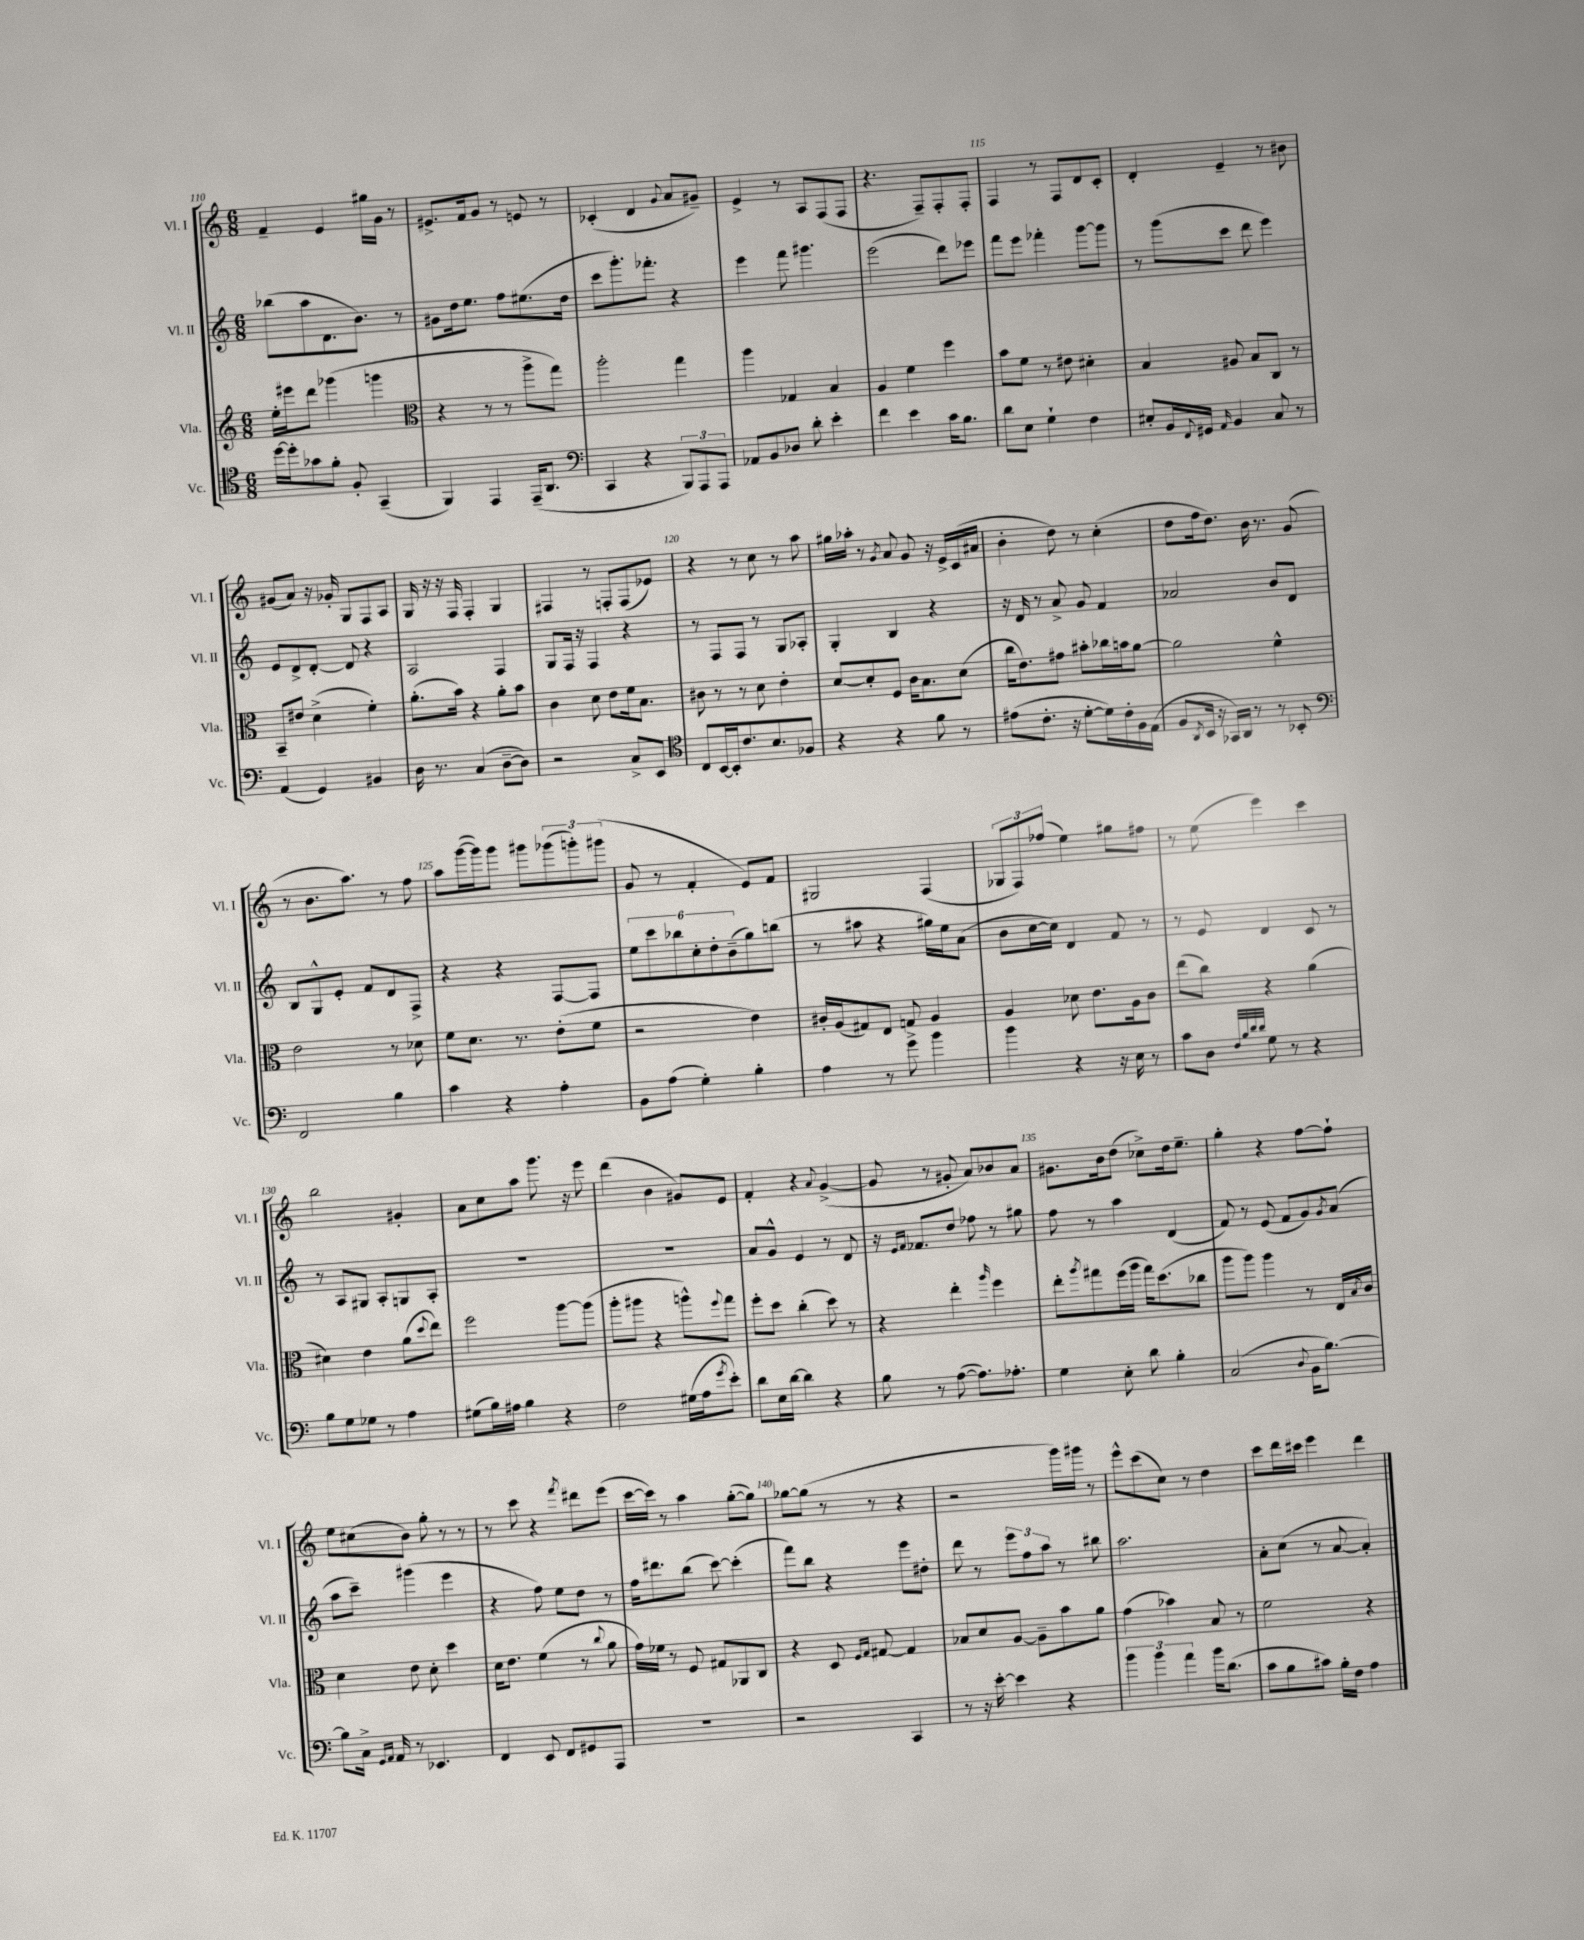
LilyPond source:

<<
\new StaffGroup <<
\new Staff = "s0" \with { instrumentName = "Vl. I" shortInstrumentName = "Vl. I" } {
    \clef treble \key c \major \numericTimeSignature \time 6/8
    f'4-- e'4 gis''16 g'16 r8 |
    eis'8.-> f'16 g'8 r8 e'8 r8 |
    ces'4-.( d'4 \appoggiatura { g'8 } a'8 gis'8--) |
    e'4-> r8 a8 f8( f8 |
    r4. f8--) f8-. f8-. |
    f4 r8 f8 d'8 c'8-. |
    d'4-. e'4-- r8 bis'8 |
    gis'8( a'8) r16 ges'16-. g8 f8 a8 |
    g16 r16 r16 f16 f4-. g4 |
    fis4 r8 f8-. f8( ees'8) |
    r4 r8 c''8 r8 a''8 |
    gis''16 aes''16-. r8 \acciaccatura { g'8 } a'8 g'8 r16 e'16-> c'16( ais'16 |
    b'4-. d''8) r8 c''4-.( |
    d''8 f''16 d''8.) b'16 r8. g'8( |
    r8 b'8. a''8.) r8 f''8 |
    a''8 g'''16~( g'''16) g'''8 gis'''8 \tuplet 3/2 { ges'''8( g'''8-.) gis'''8( } |
    g'8 r8 f'4-. e'8) f'8 |
    gis2 f4( |
    \tuplet 3/2 { ges8 f8) fes''8( } e''4) gis''8 fis''8 |
    r8 e''8( e'''4) c'''4 |
    b''2 gis'4-. |
    a'8 c''8 a''8 g'''8. r16 e'''8 |
    d'''4( b'4 gis'8) e'8 |
    f'4-. r4 \appoggiatura { a'8 } g'4~->( |
    g'8 r8 gis'8-. a'8) bes'8 a'8 |
    gis'8. b'16 d''8( ces''8->) d''16 e''8.-- |
    g''4-. r4 f''8~ f''8-! |
    e''8 cis''8( b'8) g''8-. r8 r8 |
    r8 c'''8 r4 \acciaccatura { f'''8 } dis'''8 e'''8( |
    c'''16~ c'''16) r8 a''4 g''8~-.( g''8) |
    ges''8~ ges''8( r8 r8 r4 |
    r2 g'''16) gis'''16 r8 |
    e'''8-^ c'''8( c''8) r8 d''4 |
    c'''8 d'''16 cis'''16 e'''4 d'''4 \bar "|." |
}
\new Staff = "s1" \with { instrumentName = "Vl. II" shortInstrumentName = "Vl. II" } {
    \clef treble \key c \major \numericTimeSignature \time 6/8
    bes''8( a''8 d'8. b'8.) r8 |
    gis'8 d''16 e''8. f''8 eis''8.( d''16 |
    c'''8 g'''8.-.) fes'''8.-. r4 |
    e'''4 f'''8 gis'''4. |
    e'''2( d'''8) ees'''8 |
    f'''8 e'''8 fes'''4-. g'''8~ g'''8 |
    r8 g'''8( c'''8 d'''8 e'''4) |
    e'8 d'8-> d'8~-. d'8 r4 |
    a2 f4 |
    g8 f16 r16 f4 r4 |
    r8 f8 f8 r8 g8 aes8-. |
    g4-. b4 r4 |
    r16 d'16 r8 a'8-> g'8 f'4 |
    aes'2 b'8 d'8 |
    b8 g8-^ e'8-. f'8 d'8 f8-> |
    r4 r4 f8~ f8 |
    \tuplet 6/4 { e''8 c'''8 bes''8 c''8-. d''8-. b'8--( } g''8) b''8( |
    r8 ais''8 r4 gis''16) e''16 a'8( |
    b'8 c''16~ c''16) d'4 f'8 r8 |
    r8 e'8 d'4 c'8 r8 |
    r8 a8 gis8 a8-. g8 a8-. |
    R2. |
    R2. |
    a'8 g'8-^ e'4 r8 d'8 |
    r16 \grace { e'16 f'16 } fes'8. d''8 fes''8 r8 gis''8 |
    f''8 r8 a''4 d'4( |
    f'8) r8 e'8( f'8 g'8) \acciaccatura { g'8 } a'8( |
    a''8 c'''8--) gis'''4( e'''4 |
    r4 f''8) e''8 d''8 r8 |
    f''16 dis'''8. b''8( c'''8~) c'''4-.( |
    f'''8) b''8 r4 e'''8 dis''8-. |
    d'''8 r8 \tuplet 3/2 { e'''8 f''8 a''8 } r8 bis''8 |
    a''2. |
    a'8-. c''8( r8 a'8~ a'4-.) \bar "|." |
}
\new Staff = "s2" \with { instrumentName = "Vla." shortInstrumentName = "Vla." } {
    \clef treble \key c \major \numericTimeSignature \time 6/8
    e''16-. eis'''16 d'''8 ges'''4( g'''4 |
    \clef alto r4 r8 r8 a''8-> g''8) |
    a''2-. g''4 |
    a''4 ges4 b4 |
    a4 f'4 f''4 |
    b'8 f'8 r8 eis'8 dis'4-. |
    b4 ais8 b8 c8 r8 |
    b,8-- eis'8 d'4->( f'4-.) |
    a'8.-.( b'16) r4 a'8-. b'8 |
    c'4 d'8 e'8 f'16 b8. |
    cis'8 r8 r8 d'8 e'4-. |
    d'8~ d'8-. f8 c'16 b8. d'8( |
    c''16 e'8.) gis'8 bis'8-. ces''16 b'16 a'8~ |
    a'2 f'4-^ |
    e'2 r8 des'8 |
    f'8 d'8. r8. e'8-.( f'8 |
    r2 e'4) |
    cis'16-. a16( gis8) e8 g8 a4 |
    a4 des'8 e'8. a16 c'8 |
    e''8( c''8) r4 a'4( |
    dis'4) e'4 a'8( \appoggiatura { d''8 } e''8) |
    f''2 a''8~ a''8( |
    a''8-. ais''8 r4 a''8-^) \appoggiatura { f''8 } g''8 |
    f''8-. d''8 c''4-.( d''8) r8 |
    r4 e''4-. \grace { a''16 } f''4 |
    e''8-. \acciaccatura { a''8 } gis''8 f''16( a''16 gis''16) d''8.( ces''8 |
    a''8 a''8) a''4 r8 e16 \acciaccatura { b8 } c'16 |
    d'4 e'8 d'8-. d''4 |
    d'16 e'8. f'4( r8 \appoggiatura { c''8 } a'8 |
    g'16) fes'16 r8 f8 gis8 aes,8 c8 |
    r4 d8 \grace { f16 g16 } gis8~ gis4 |
    bes8 d'8 a8~ a8-- b'8 a'8 |
    g'4( bes'4) b8 r8 |
    f'2 r4 \bar "|." |
}
\new Staff = "s3" \with { instrumentName = "Vc." shortInstrumentName = "Vc." } {
    \clef tenor \key c \major \numericTimeSignature \time 6/8
    d''16~ d''16-. ges'8 f'8-. f8-. g,4--( |
    f,4) e,4 e,16--( a,8. |
    \clef bass c,4 r4 \tuplet 3/2 { b,,8) a,,8 a,,8 } |
    aes,8 b,8 des8 d'8-. e'4-. |
    f'4 e'4 c'16 b8. |
    d'8 e8 g4-! f4 |
    eis8-. b,16 \appoggiatura { f,8 } gis,16 \grace { a,16 } b,4 c8 r8 |
    a,4( g,4) bis,4 |
    d16 r8. c4( d8~-- d8) |
    r2 c8-> e,8 |
    \clef tenor c8 b,16~ b,16-. c'8. b8. fes8 |
    r4 r4 f'8 r8 |
    eis'8( c'8.-. r16 d'8~-. d'16) c'16-. f16 e16( |
    f8 \acciaccatura { a,8 } b,16 r16 ges,16) a,16 r8 r8 bes,8-. |
    \clef bass f,2 b4 |
    c'4 r4 a4-. |
    b,8 a8( g4-.) b4-. |
    a4 r8 g'8-> b'4 |
    b'4 r4 r16 e16 r8 |
    c'8 d8 \grace { f32 b32 d'32 d'32 } g8 r8 r4 |
    b8 g8 ges8 r8 a4 |
    gis8( b16) ais16 b4 r4 |
    f2 gis16( a16 \acciaccatura { g'8 } e'8-.) |
    d'8 e16 d'16~ d'4 r4 |
    b8 r8 a8~( a8.) aes8.-. |
    g4 e8-. d'8 b4-. |
    c2( \appoggiatura { d8 } b,16 b8.~) |
    b8 c16-> \grace { g,16 a,16 } a,16 r8 ees,4. |
    f,4 e,8 f,8 gis,8 a,,8 |
    R2. |
    r2 c,4 |
    r8 r16 e'16~-. e'4 r4 |
    \tuplet 3/2 { b'4 b'4 a'4 } b'16 d'8.( |
    c'8 b8 cis'8) b16-. f16 a4 \bar "|." |
}
>>
>>
\layout { \context { \Score currentBarNumber = #110 \override BarNumber.break-visibility = ##(#f #t #t) barNumberVisibility = #(every-nth-bar-number-visible 5) } }
